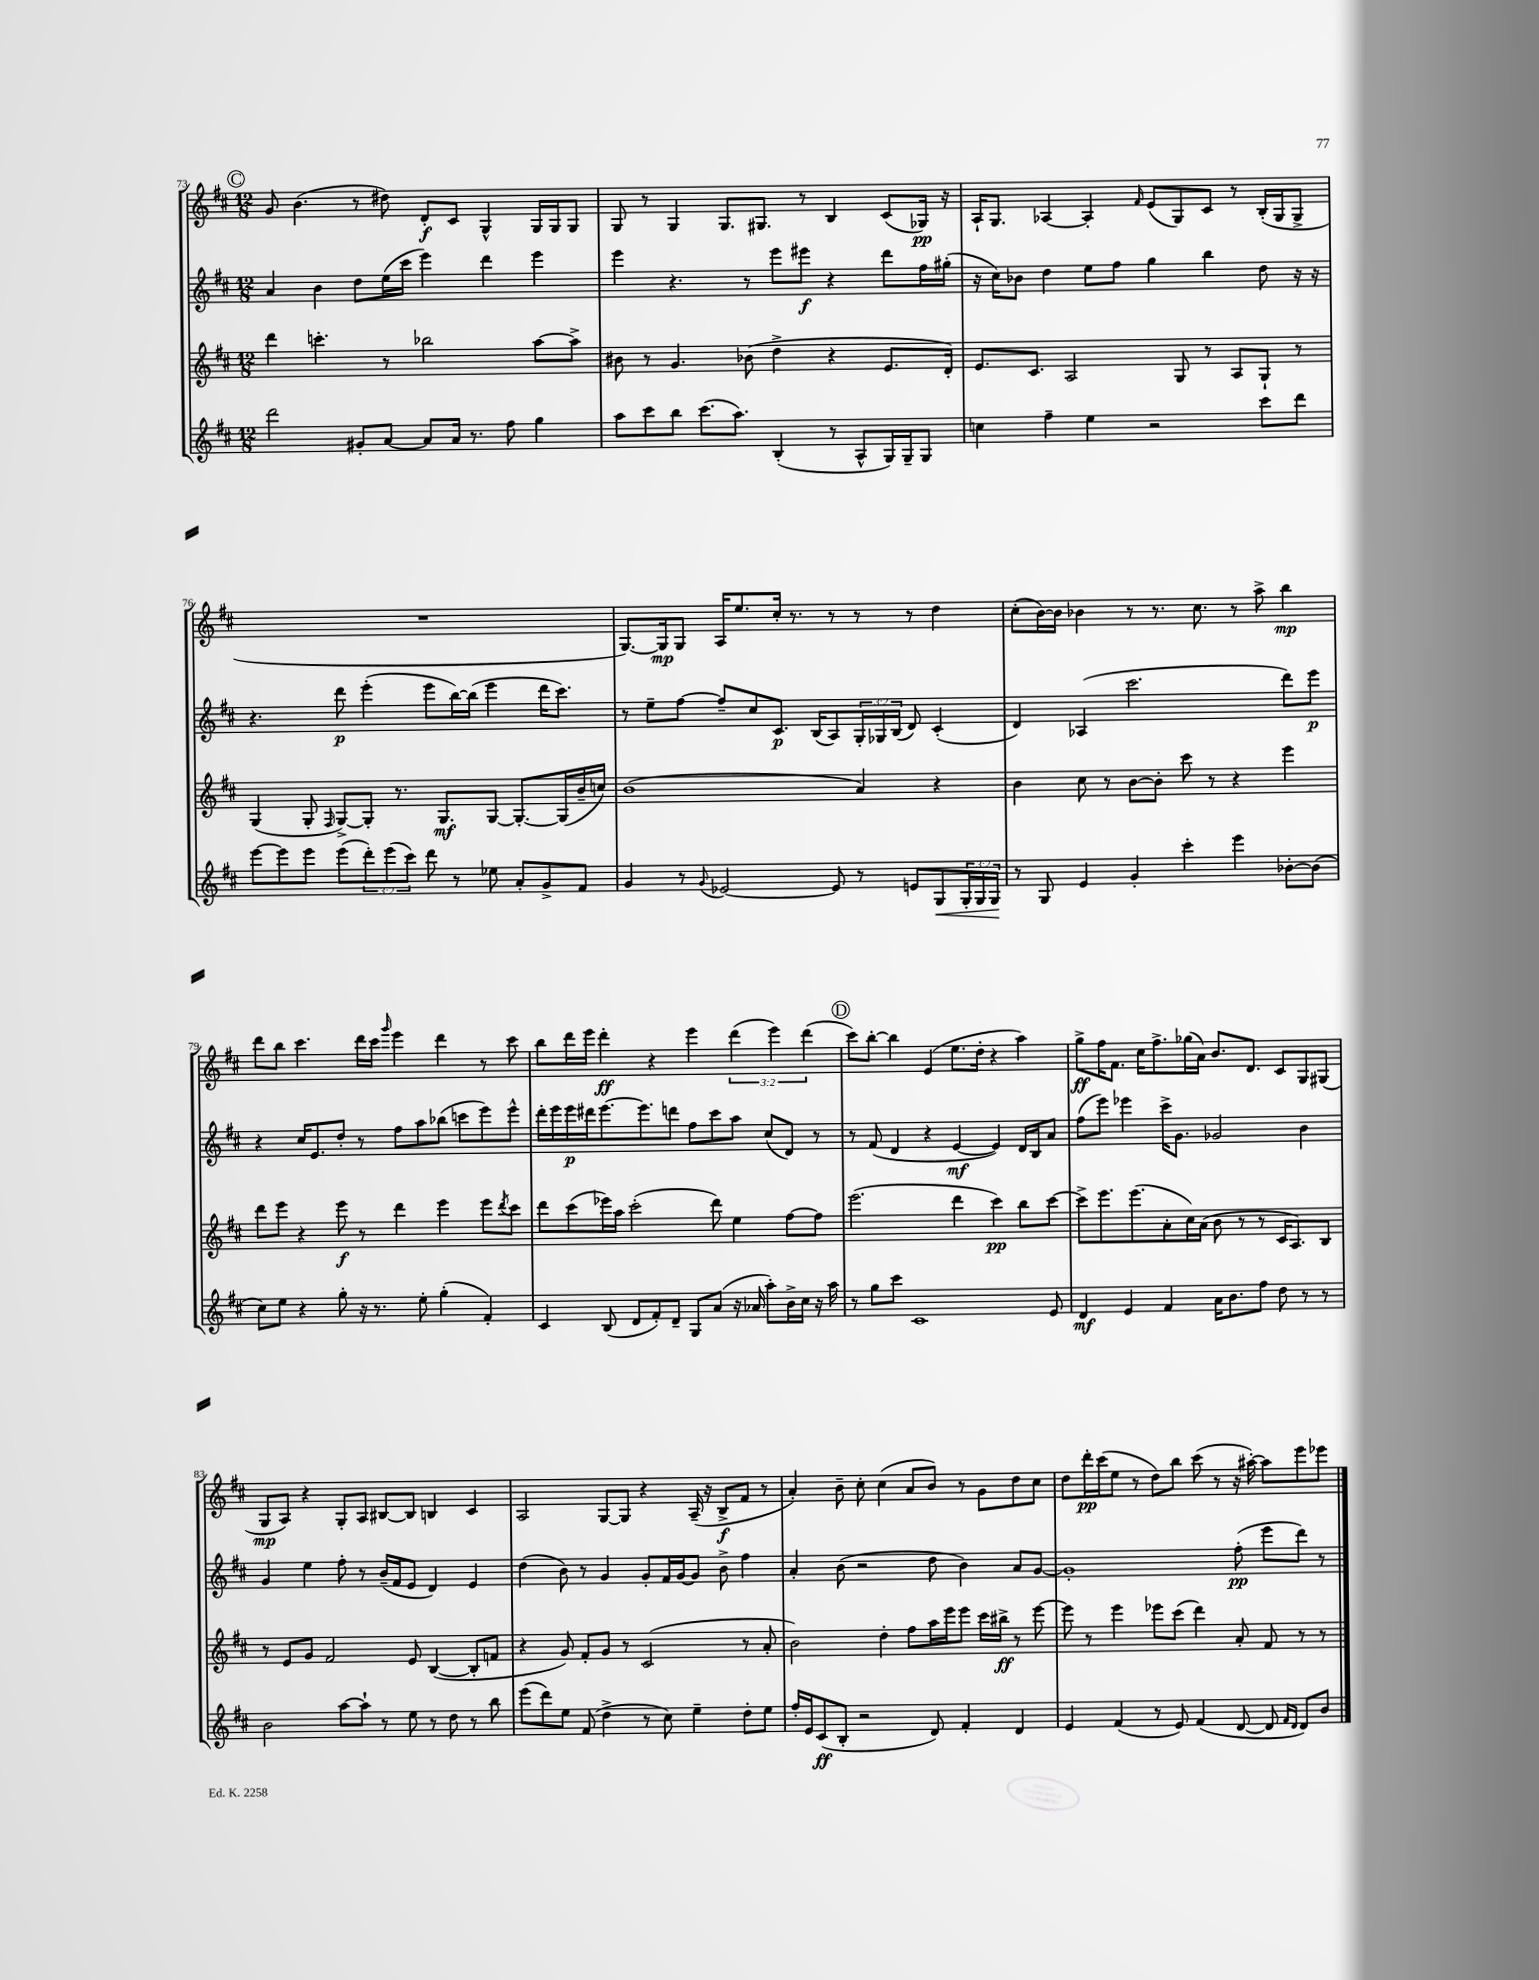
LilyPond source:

<<
\new StaffGroup <<
\new Staff = "s0" {
    \clef treble \key d \major \numericTimeSignature \time 12/8 \override Staff.TupletNumber.text = #tuplet-number::calc-fraction-text
    \mark \markup { \circle "C" } g'8 b'4.( r8 dis''8) d'8-.\f cis'8 g4-^ g16 g16 g8 |
    g8 r8 g4 g8. gis8. r8 b4 cis'8( ges16\pp) r16 |
    a16-! g8. aes4~ aes4-. \grace { fis'16 } e'8( g8) cis'8 r8 b16-.( g16 g8-> |
    R1. |
    g8.~) g16\mp g8 a16 e''8. cis''16-. r8. r8 r8 r8 d''4 |
    cis''8-.( b'16~) b'16 bes'4 r8 r8. cis''8. r8 a''8-> b''4\mp |
    d'''8 b''8 cis'''4. d'''16 cis'''16 \grace { g'''16 } e'''4 d'''4 r8 cis'''8 |
    b''8 d'''16 e'''16 d'''4-.\ff r4 e'''4 \tuplet 3/2 { d'''4( e'''4) d'''4( } |
    \mark \markup { \circle "D" } cis'''8) b''8~-. b''4 e'4( e''8. d''16-. r4 a''4) |
    g''8->\ff fis''16 fis'8. cis''16 fis''8.-> ges''16( a'16) b'8. d'8. cis'8 g8 gis8( |
    g8\mp a8) r4 g8-. a8 bis8~ bis8 b4 cis'4 |
    a2 g8~ g8 r4 a16--( r16 b8->\f fis'8 r8 |
    a'4-.) b'8-- cis''8-. cis''4( a'8 b'8) r8 g'8 d''8 cis''8 |
    d''8 d'''16-.\pp cis'''16( e''8 r8 d''8) b''8 cis'''8( r8 r16 ais''16~-.) ais''8 e'''8 ees'''8 \bar "|." |
}
\new Staff = "s1" {
    \clef treble \key d \major \numericTimeSignature \time 12/8 \override Staff.TupletNumber.text = #tuplet-number::calc-fraction-text
    \mark \markup { \circle "C" } a'4 b'4 d''8 e''16( cis'''16 e'''4) d'''4 e'''4 |
    e'''4 r4. r8 e'''8 eis'''8\f r4 d'''8 fis''16 gis''16-.( |
    r16 cis''16) bes'8 d''4 e''8 fis''8 g''4 b''4 d''8 r16 r16 |
    r4. d'''8\p e'''4-.( e'''8 b''16~) b''16( e'''4 d'''16 cis'''8.) |
    r8 e''8-- fis''8~ fis''8-- cis''8 cis'8.\p b16( a8) \tuplet 3/2 { g16-. ges16 b16( } d'8) cis'4-.( |
    d'4) aes4( cis'''2. d'''8) e'''8\p |
    r4 cis''16 e'8. d''8-. r8 fis''8 a''8 bes''8( c'''8 e'''8) e'''8-^ |
    d'''16-. e'''16 e'''16\p dis'''16 e'''8.~ e'''8. d'''8 fis''8 cis'''8 a''8 cis''8( d'8) r8 |
    \mark \markup { \circle "D" } r8 fis'8( d'4 r4 e'4~\mf e'4) d'16 b16 a'8 |
    fis''8( e'''8) ees'''4 cis'''16-> g'8. ges'2 b'4 |
    g'4 e''4 fis''8-. r8 b'16--( fis'16 e'8 d'4) e'4 |
    d''4( b'8) r8 g'4 g'8-. fis'16 g'16~ g'8 b'8-> fis''4 |
    a'4-. b'8( r2 d''8 b'4) a'8 g'8~ |
    g'1-. fis''8-.\pp( e'''8 d'''8) r8 \bar "|." |
}
\new Staff = "s2" {
    \clef treble \key d \major \numericTimeSignature \time 12/8
    \mark \markup { \circle "C" } d'''4 c'''4.-. r8 bes''2 a''8~ a''8-> |
    bis'8 r8 g'4. bes'8( d''4-> r4 e'8. d'16-.) |
    e'8. cis'8. a2 g8 r8 a8 g8-! r8 |
    g4( g8-. \grace { fis16 } g8~->) g8-. r8. g8.\mf g8~ g8.~-. g16( b'16-- c''16) |
    b'1( a'4) r4 |
    b'4 cis''8 r8 b'8~ b'8-. cis'''8 r8 r4 e'''4 |
    d'''8 e'''8 r4 e'''8\f r8 d'''4 e'''4 e'''8 \acciaccatura { d'''8 } cis'''8 |
    d'''8 cis'''8( ees'''16) a''16 cis'''2-.( d'''8) e''4 fis''8~ fis''8 |
    \mark \markup { \circle "D" } e'''2.( d'''4 cis'''4\pp) b''8 cis'''8~ |
    cis'''8-> e'''8. e'''8.( a'8-. cis''16) a'16( b'8 r8 r8 cis'16 a8.) b8 |
    r8 e'8 g'8 fis'2 e'8 b4~( b8-. f'8 |
    r4 g'8) fis'8-. g'8 r8 cis'2( r8 a'8-. |
    b'2) d''4-. fis''8 a''16 e'''16 e'''8 cis'''16 bis''16->\ff r8 e'''8~ |
    e'''8 r8 e'''4 ees'''8 cis'''8( d'''4) a'8-. fis'8 r8 r8 \bar "|." |
}
\new Staff = "s3" {
    \clef treble \key d \major \numericTimeSignature \time 12/8 \override Staff.TupletNumber.text = #tuplet-number::calc-fraction-text
    \mark \markup { \circle "C" } d'''2 gis'8-. a'8~ a'8 a'16 r8. fis''8 g''4 |
    a''8 cis'''8 b''8 cis'''8.( a''8.) b4-.( r8 a8-^ g16) g16-- g8 |
    c''4 fis''4-- e''4 r2 cis'''8 d'''8 |
    e'''8~ e'''8 e'''8 e'''8( \tuplet 3/2 { d'''8-.) e'''8( cis'''8) } d'''8 r8 ees''8 a'8-. g'8-> fis'8 |
    g'4 r8 \appoggiatura { g'8 } ees'2~ ees'8 r8 e'8 g8\< \tuplet 3/2 { g16-. g16 g16\! } |
    r8 g8 e'4 g'4-. cis'''4-. e'''4 bes'8~-. bes'8( |
    cis''8) e''8 r4 g''8-. r16 r8. e''8-. g''4-.( fis'4-.) |
    cis'4 b8( d'8 fis'8-.) d'8-- g8 a'8( r16 aes'16 a''8-.) b'16-> cis''16 r16 a''16 |
    \mark \markup { \circle "D" } r8 g''8 cis'''8 cis'1 e'8 |
    d'4\mf e'4 fis'4 a'16 b'8. fis''8 d''8 r8 r8 |
    b'2 a''8~ a''8-! r8 e''8 r8 d''8 r8 b''8 |
    e'''8( d'''8) e''8 fis'8( d''4-> r8 cis''8) e''4-- d''8-. e''8 |
    fis''16-. e'16 cis'8\ff( b8-. r2 d'8) fis'4-. d'4 |
    e'4 fis'4( r8 e'8) fis'4( d'8~ d'8 \grace { fis'16 d'16 } d'8) b'8 \bar "|." |
}
>>
>>
\layout { \context { \Score currentBarNumber = #73 } }
